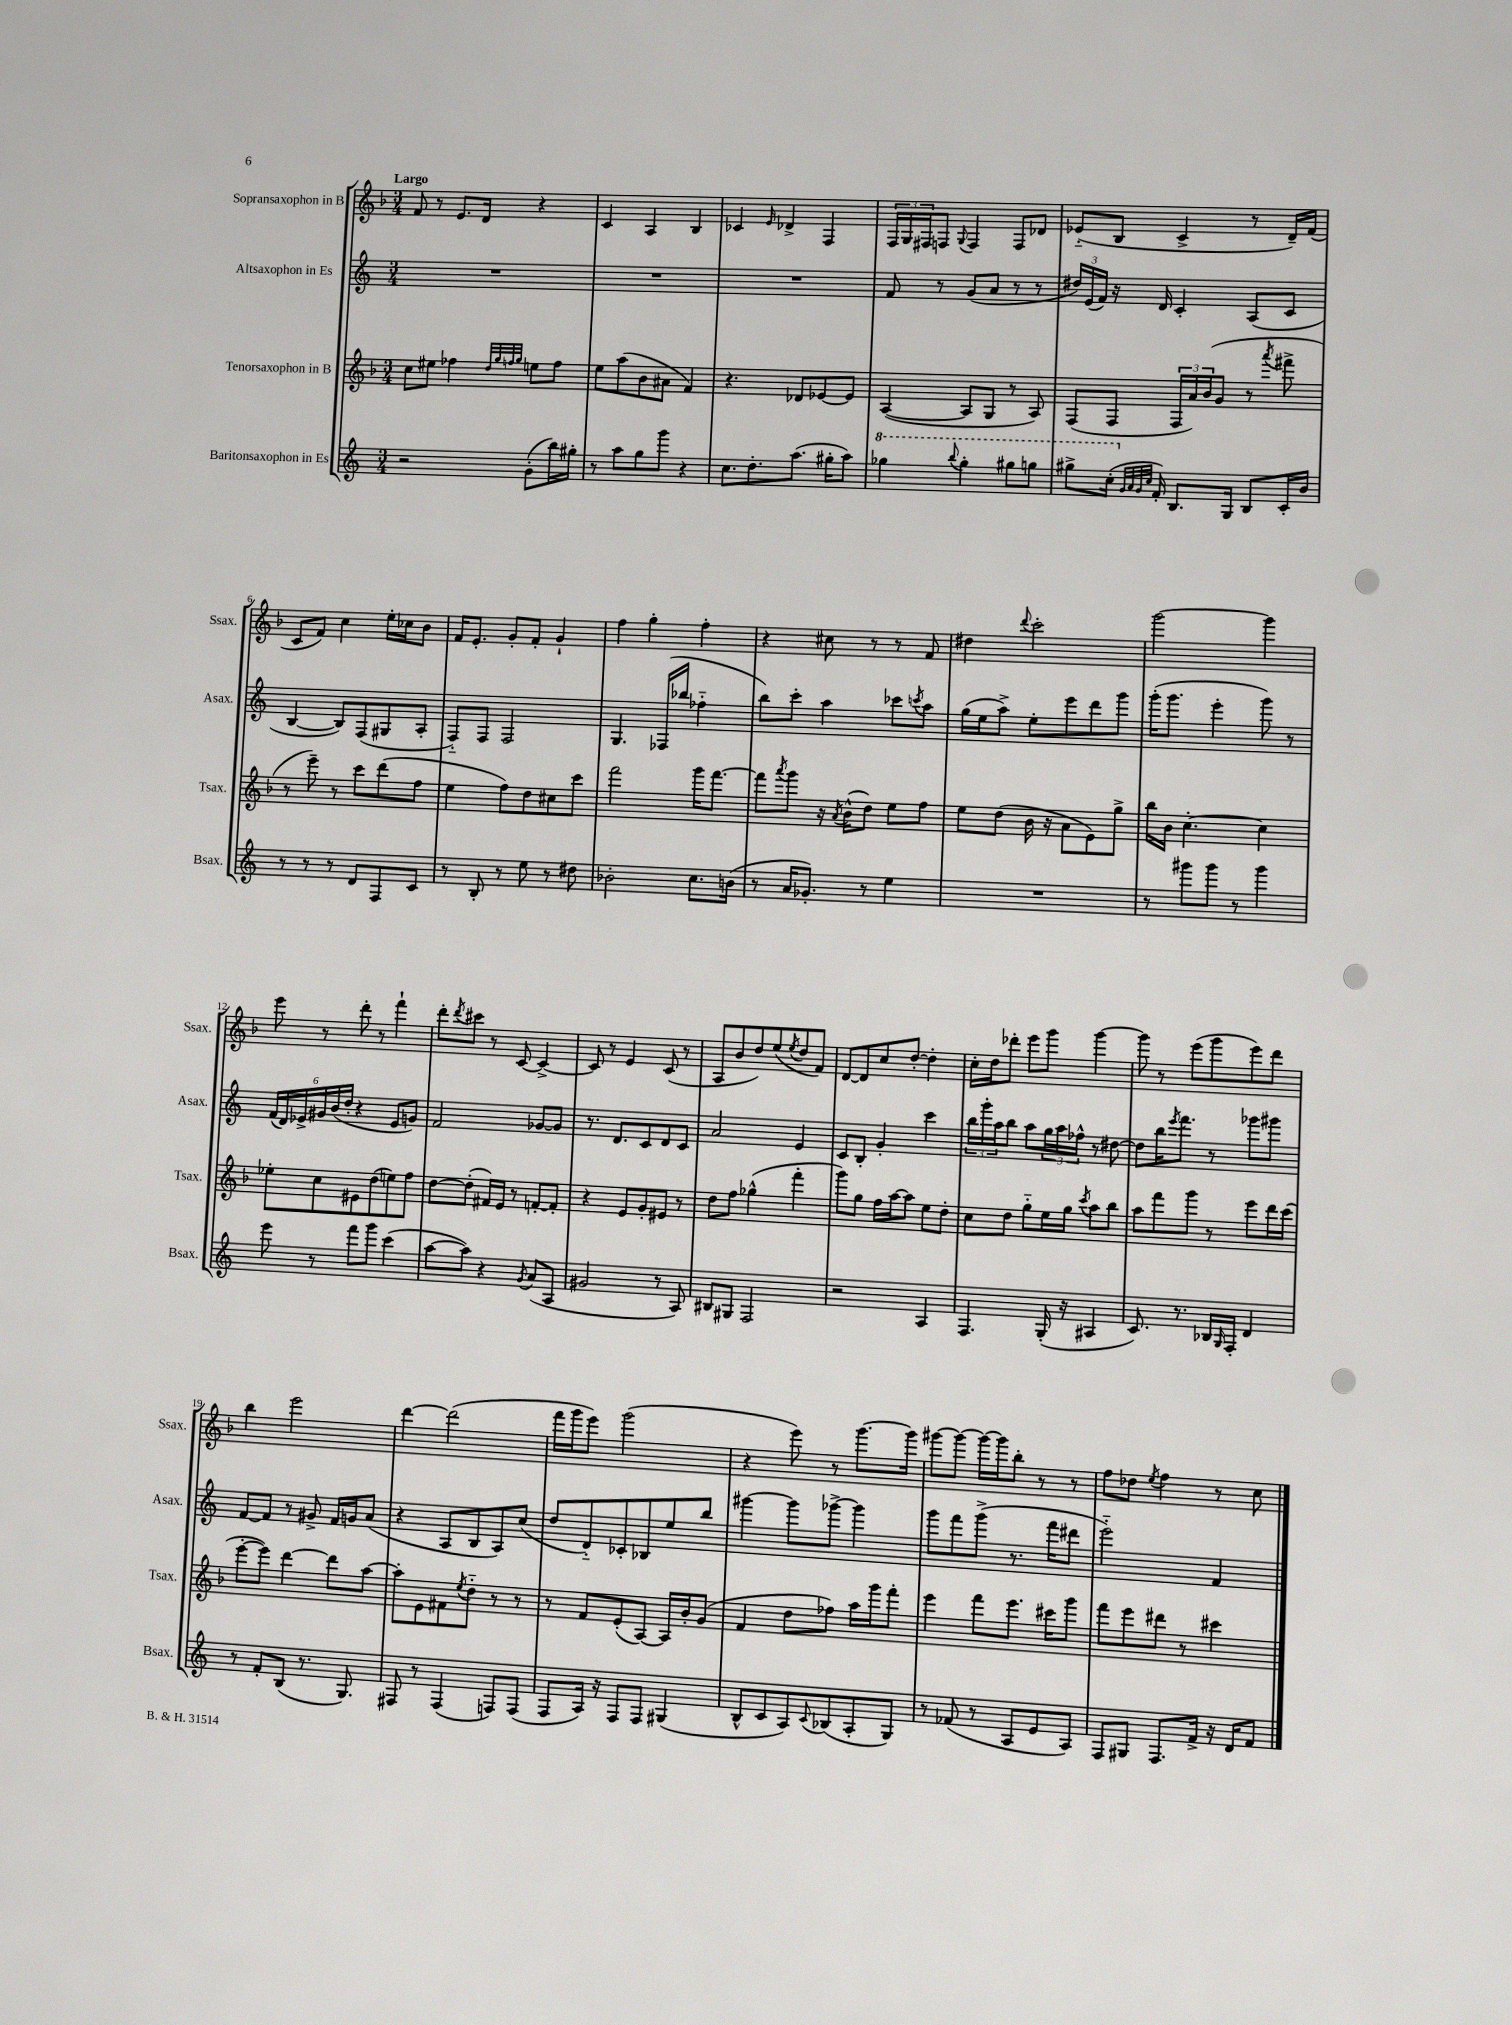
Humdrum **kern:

**kern	**kern	**kern	**kern
*part4	*part3	*part2	*part1
*staff4	*staff3	*staff2	*staff1
*I"Baritonsaxophon in Es	*I"Tenorsaxophon in B	*I"Altsaxophon in Es	*I"Sopransaxophon in B
*I'Bsax.	*I'Tsax.	*I'Asax.	*I'Ssax.
*clefG2	*clefG2	*clefG2	*clefG2
*k[]	*k[b-]	*k[]	*k[b-]
*M3/4	*M3/4	*M3/4	*M3/4
=1	=1	=1	=1
!	!	!	!LO:TX:a:B:t=Largo
2r	8cc\L	2.r	8f/
.	8ee#X\J	.	8r
.	4ff-X\	.	8.e/L
.	.	.	16d/Jk
.	32qqdd/LLL	.	.
.	32qqgg/	.	.
.	32qqffn/	.	.
.	32qqgg/JJJ	.	.
(8g'\L	8een\L	.	4r
16bb\L)	8ff\J	.	.
16gg#X'\JJ	.	.	.
=2	=2	=2	=2
8r	8ee\L	2.r	4c/
8aa\L	(8aa\	.	.
8gg\	8b-\	.	4A/
8ggg\J	8a#X\J	.	.
4r	4f/)	.	4B-/
=3	=3	=3	=3
8.cc\L	4.r	2.r	4c-X/
8.dd'\	.	.	.
.	.	.	16qqe/
.	.	.	4d-X^/
(8.aa\J	8d-X/L	.	.
.	[8e-X/	.	4F/
16gg#X'\KL	.	.	.
8aa\J)	8e-/J]	.	.
=4	=4	=4	=4
*8va	*	*	*
4ggg-X\	([4A/	8f/	24F/LL
.	.	.	24G/
.	.	.	24F#X/J
.	.	8r	8Fn/J
8qqbbb/	.	.	8qqG/
4ggg-'\	8A/L]	(8g/L	4F/
.	8G/J	8a/J	.
8ggg#X\L	8r	8r	8F/L
8gggn\J	8A/)	8r	8d-X/J
=5	=5	=5	=5
8ggg#X^\L	(8F/L	24dd#X/LL)	(8e-X/L
.	.	(24e/	.
.	.	24f/JJ)	.
(16ccc'\Jk	8F/J	16r	8B-/J
*X8va	*	*	*
32qqg/LLL	.	.	.
32qqa/	.	.	.
32qqg/	.	.	.
32qqcc/JJJ	.	.	.
16f'/)	.	16d/	.
8.B/L	24F/LL	4c'/	4c^/
.	24a/)	.	.
.	(24b-/J	.	.
.	8g/J	.	.
16G/Jk	.	.	.
8B/L	8r	(8A/L	8r
.	8qaaa/	.	.
16c'/L	8fff#X^\	8c/J	16d~/LL)
16b/JJ	.	.	(16f/JJ
!!LO:LB:g=z
=6	=6	=6	=6
8r	8r	[4B/	8c/L
8r	8eee~\)	.	8f/J)
8r	8r	8B/L])	4cc\
8d/L	8ccc\L	(8F/	.
8F/	(8ddd\	8G#X/	16ee'\LL
.	.	.	16cc-X\J
8c/J	8ff\J	8A'/J	8b-\J
=7	=7	=7	=7
8r	4ee\	8F/L)	16f/KL
.	.	.	8.e'/J
8B'/	.	8F/J	.
8r	8ff\L)	2F/	8g'/L
8ee\	8dd\	.	8f'/J
8r	8cc#X\	.	4g`/
8dd#X\	8ccc\J	.	.
=8	=8	=8	=8
2b-X'\	2fff\	4.G/	4ff\
.	.	.	4gg'\
.	.	(16F-X/LL	.
.	.	16bb-X/JJ	.
8.cc\L	16ggg\KL	4ff-X\	4ff'\
.	[8.fff\J	.	.
(16bn\Jk	.	.	.
=9	=9	=9	=9
8r	8fff\L]	8bb\L)	4r
.	8qaaa/	.	.
16a/KL	8ggg\J	8ccc'\J	.
8.g-X'/J)	.	.	.
.	16r	4aa\	8cc#X\
.	8qa/	.	.
.	(16b-^^\KL	.	.
8r	8dd\J)	.	8r
4ee\	8ee\L	8ccc-X\L	8r
.	.	8qcccn/	.
.	8ff\J	8aa\J	8f/
=10	=10	=10	=10
2.r	8ee\L	(16gg\LL	4dd#X\
.	.	16ee\J	.
.	(8dd\J	8aa^\J)	.
.	.	.	8qqddd/
.	16b-\	8ee'\L	2ccc'\
.	16r	.	.
.	8a\L	8eee\	.
.	8e\)	8ddd\	.
.	8gg^\J	8ggg\J	.
=11	=11	=11	=11
8r	16bb-\LL	(16ggg'\KL	[2ggg\
.	16b-\JJ	8.ggg\J	.
8ggg#X\L	[4.cc'\	.	.
8ggg#\J	.	4eee'\	.
8r	.	.	.
4ggg#\	4cc\]	8ggg\)	4ggg\]
.	.	8r	.
!!LO:LB:g=z
=12	=12	=12	=12
8eee\	8ee-X'\L	(24f/LL	8eee\
.	.	24d/)	.
.	.	24e-X^/	.
8r	8cc\	24g#X/	8r
.	.	(24b/	.
.	.	24dd'/JJ	.
8fff\L	8e#X\	4r	8ddd'\
8ggg\J	(8dd\	.	8r
(4ccc\	8een\)	8e-/L	4fff`\
.	8ff\J	8gn/J)	.
=13	=13	=13	=13
[8aa\L	[8dd\L	2f/	8ddd'\L
.	.	.	8qddd/
8aa\J])	(8dd'\J]	.	8ccc#X\J
4r	16f#X/LL)	.	8r
.	16e/JJ	.	.
.	8r	.	[8c/
8qg/	.	.	.
(8a/L	[8fn'/L	[8g-X/L	4c^/_
8A/J	8f'/J]	8g-/J]	.
=14	=14	=14	=14
2g#X/	4r	8.r	8c/]
.	.	.	8r
.	.	8.d/L	.
.	8e/L	.	4e/
.	8g'/	8c/	.
8r	8e#X/J	8d/	(8c/
8A/)	8r	8c/J	8r
=15	=15	=15	=15
8B#X/L	8dd\L	2a/	8A/L
8G#X/J	8ff\J	.	8b-/
2F/	(4gg-X^^\	.	8dd/)
.	.	.	(8ee/
.	.	.	8qee/
.	4fff'\	4e/	8dd/
.	.	.	8f/J)
=16	=16	=16	=16
2r	8ggg\L)	8c/L	[8d/L
.	8gg\J	8B'/J	8d/]
.	16ff\LL	4g'/	8cc/
.	[16aa\J	.	.
.	8aa\J]	.	[8dd'/J
4A/	8ee\L	4ccc\	4dd'\]
.	8dd'\J	.	.
=17	=17	=17	=17
4.F/	8cc\L	24bb\LL	16cc'\LL
.	.	24ggg'\	.
.	.	.	16dd\J
.	.	24aa\J	.
.	8dd\J	8bb\J	8ddd-X'\J
.	8gg\L	8aa\L	8eee\L
(16G'/	16ee\L	24gg\L	8ggg\J
.	.	24aa\	.
16r	16gg\JJ	.	.
.	.	24ff-X^^\JJ	.
.	8qccc/	.	.
4A#X/	8aa\L	8r	[4ggg\
.	8bb-\J	[8dd#X\	.
=18	=18	=18	=18
8.c/)	8aa\L	8dd#\L]	8ggg\]
.	8fff\	16bb\K	8r
.	.	8qeee/	.
8.r	.	8.fff\J	.
.	8ggg\J	.	(8eee\L
16B-X/LL	8r	8r	8ggg\
16qqG/	.	.	.
16F'/JJ	.	.	.
4d/	8eee\L	8ggg-X\L	8eee\)
.	16ddd\L	8ggg#X\J	8ddd\J
.	(16ccc\JJ	.	.
!!LO:LB:g=z
=19	=19	=19	=19
8r	[8eee'\L	[8f/L	4bb-\
8f'/L	8eee\J])	8f/J]	.
(8B/J	[4ddd\	8r	2eee\
8.r	.	8g#X^/	.
.	8ddd\L]	16f/LL	.
8.G/)	.	16gn/J	.
.	[8aa\J	(8a/J	.
=20	=20	=20	=20
8F#X/	8aa'\L]	4r	[4ddd\
8r	8e\	.	.
(4F#/	8f#X\	8A/L	(2ddd\]
.	8qee/	.	.
.	8dd\J	8B/	.
8Fn/L)	8r	8A/)	.
(8F/J	8r	(8cc/J	.
=21	=21	=21	=21
8F/L	8r	8dd/L	16fff\LL
.	.	.	16ggg\J
16A/Jk)	8f/L	8d/)	8eee\J)
16r	.	.	.
8F/L	(8e'/	8c-X'/	(2ggg\
8F/J	[8A/J)	8B-X/	.
(4G#X/	16A/LL]	8ee/	.
.	16b-'/J	.	.
.	(8g/J	8bb/J	.
=22	=22	=22	=22
8B^^/L	4f/	[4ggg#X\	4r
8c/	.	.	.
8A/)	8dd\L	8ggg#\L]	8eee\)
8qqc/	.	.	.
(8B-X/	8ff-X\J)	[8ggg-X^\J	8r
8A'/	16aa\LL	4ggg-\]	[8.ggg\L
.	16ggg\J	.	.
8G/J)	8fff'\J	.	.
.	.	.	16ggg\Jk]
=23	=23	=23	=23
8r	4eee\	8ggg\L	[8ggg#X\L
(8f-X/	.	8fff\	8ggg#\J_
8r	8fff\L	(8ggg^\J	16ggg#\LL_
.	.	.	16ggg#\J]
8A/L	8.eee\J	8.r	8bb-'\J
8e/	.	.	8r
.	16ccc#X\KL	16fff\KL	.
8A/J)	8ggg\J	8ddd#X\J	8r
=24	=24	=24	=24
8F/L	8fff\L	2eee\)	8ff\L
8G#X/J	8eee\	.	8dd-X\J
.	.	.	8qee/
8.F/L	8ddd#X\J	.	4ff\
.	8r	.	.
16f^/Jk	.	.	.
16r	4ccc#X\	4f/	8r
16d/KL	.	.	.
8f/J	.	.	8cc\
==	==	==	==
*-	*-	*-	*-
